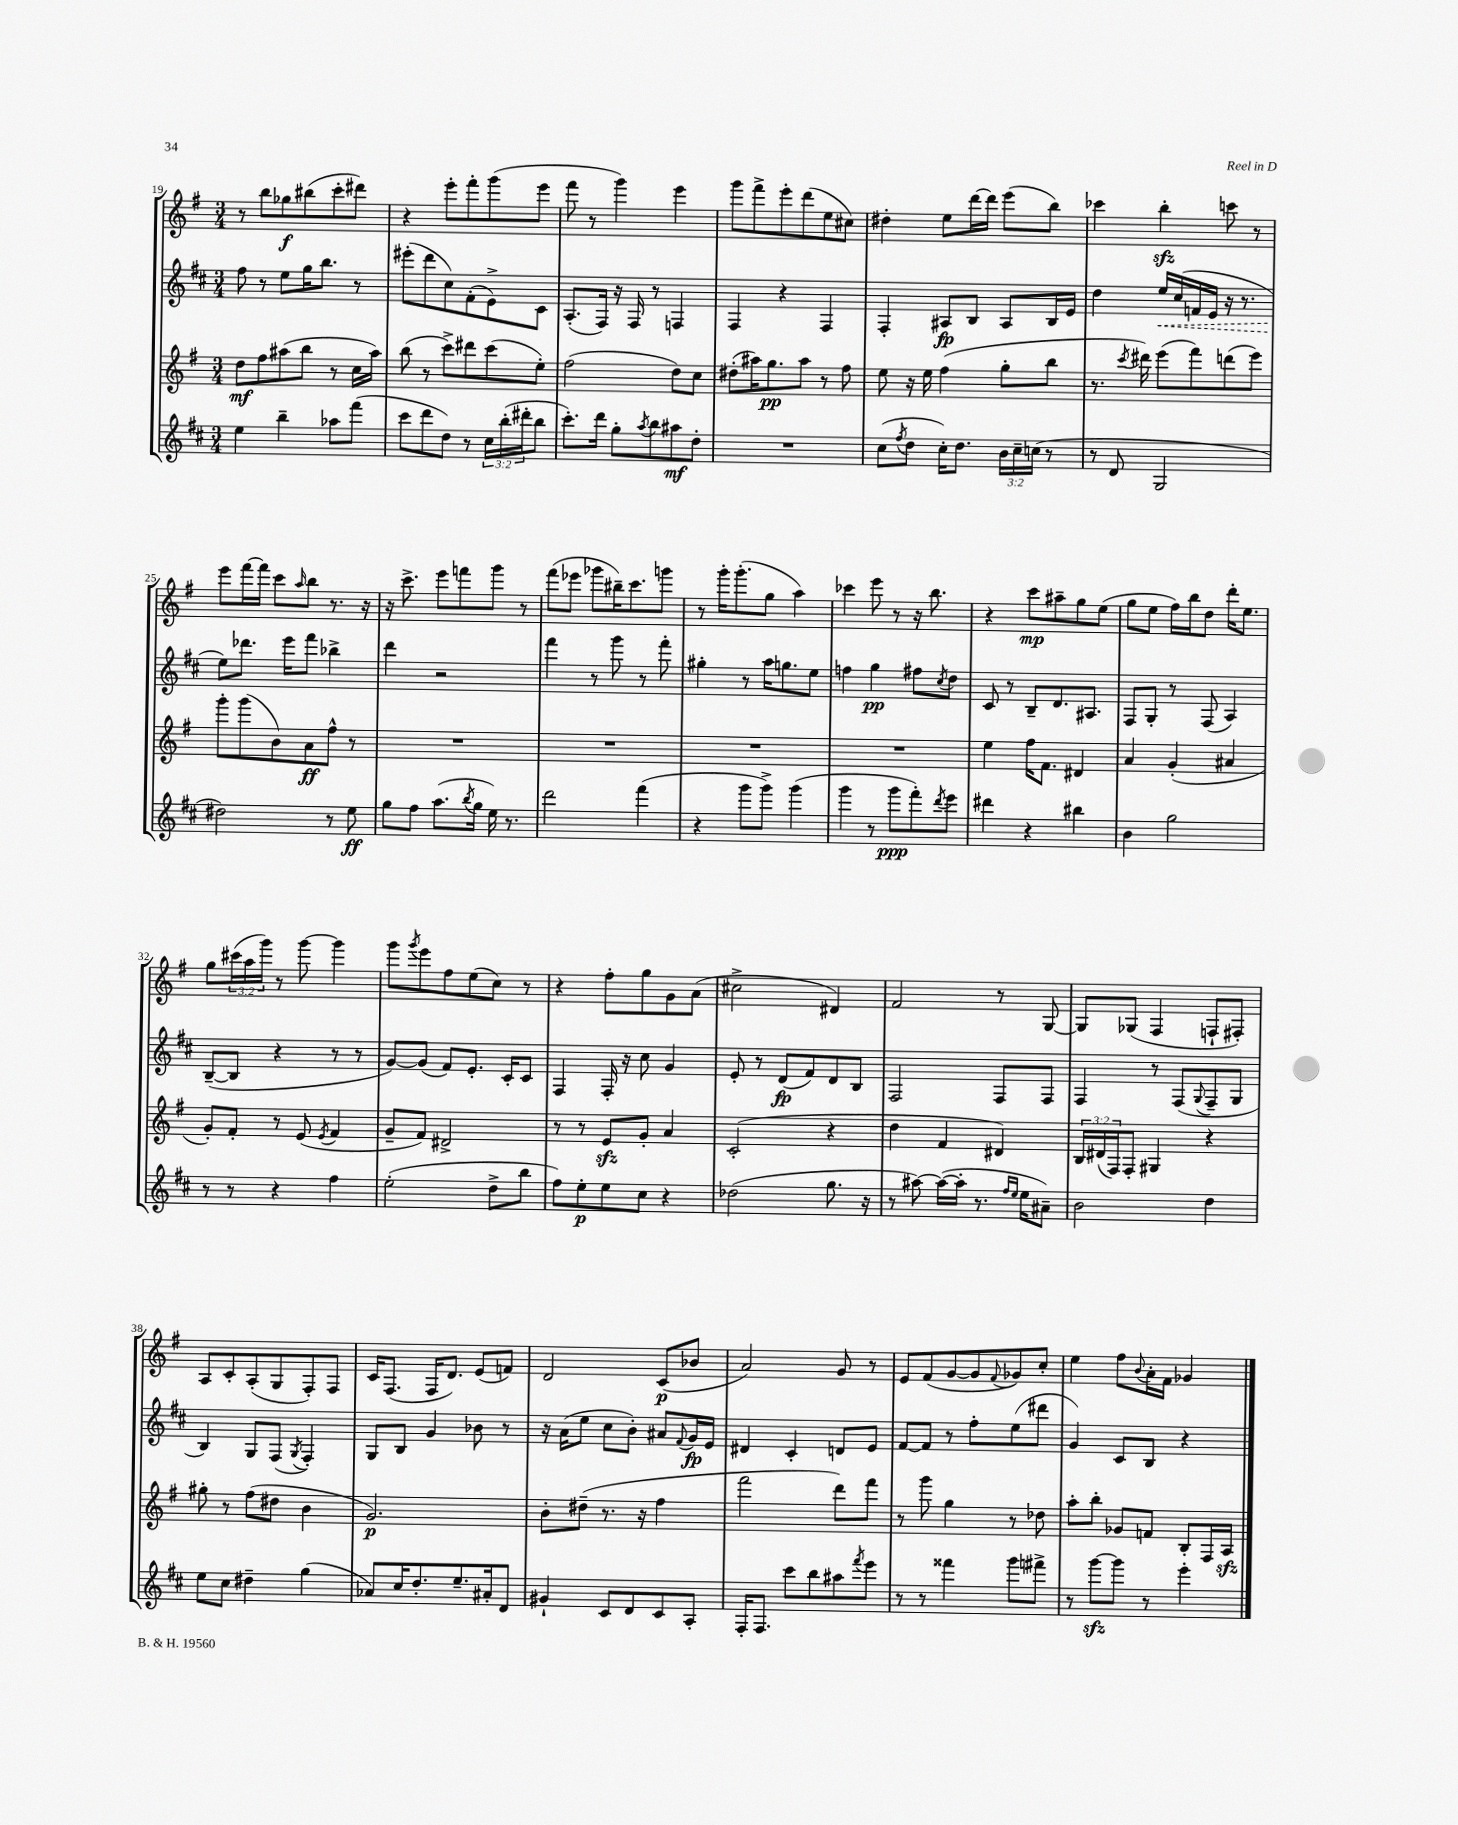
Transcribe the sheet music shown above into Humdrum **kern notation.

**kern	**kern	**kern	**kern
*staff4	*staff3	*staff2	*staff1
*clefG2	*clefG2	*clefG2	*clefG2
*k[f#c#]	*k[f#]	*k[f#c#]	*k[f#]
*M3/4	*M3/4	*M3/4	*M3/4
4ee	8dd	8ff#	8r
.	8ff#	8r	8bb
4bb~	(8aa#	8ee	8gg-
.	8bb	16gg	(8bb#
.	.	8.bb	.
8aa-	8r	.	8ccc'
(8fff#	16cc	8r	8ddd#)
.	16aa#)	.	.
=	=	=	=
8ccc#	(8bb	(8eee#'	4r
8ddd	8r	8ddd	.
8dd)	8ccc^)	8cc#)	8eee'
8r	8ddd#	(8f#'	8fff#'
24cc#	(8ccc	8e^)	(8ggg
(24bb'	.	.	.
24ddd#'	.	.	.
8bb	8ee')	8c#	8eee
=	=	=	=
8.ccc#')	(2ff#	(8.A'	8fff#
.	.	.	8r
16ddd	.	16F#)	.
8gg'	.	16r	4ggg)
.	.	16F#	.
8qaa	.	.	.
8bb	.	8r	.
8aa#	8dd)	4F	4eee
8dd'	8cc	.	.
=	=	=	=
2.r	(8dd#'	4F#	8ggg
.	16aa#)	.	8fff#^
.	8.gg	.	.
.	.	4r	8eee'
.	8aa#	.	(8ddd
.	8r	4F#	8ee
.	8ff#	.	8cc#)
=	=	=	=
(8cc#	8ee	4F#'	4dd#'
8qff#	.	.	.
8dd	16r	.	.
.	16ee	.	.
16cc#')	(4ff#	8A#	8ee
8.dd	.	.	.
.	.	8B	[16ddd
.	.	.	16ddd]
24b	8gg'	8A#	(8eee
24cc#~	.	.	.
(24cc	.	.	.
8r	8bb	16B	8bb)
.	.	16e	.
=	=	=	=
8r	8.r	4dd	4ccc-
8d	.	.	.
.	8qccc	.	.
.	16ddd#)	.	.
2G	(8eee	16ee	4bb'
.	.	(16cc#	.
.	8fff#)	16f	.
.	.	16e	.
.	(8ddd	16r	8ccc
.	.	8.r	.
.	8eee)	.	8r
=	=	=	=
2dd#)	8ggg'	8ee)	8eee
.	(8ggg	8.ddd-	[16fff#
.	.	.	16fff#]
.	8b)	.	8ccc
.	.	16eee	.
.	.	.	16qqaa
.	8a	8fff#	8bb
8r	8ff#^^	4bb-^	8.r
8ee	8r	.	.
.	.	.	16r
=	=	=	=
8gg	2.r	4ddd	16r
.	.	.	8.ccc^
8ff#	.	.	.
(8.aa	.	2r	8eee
.	.	.	8fff
8qbb	.	.	.
16gg	.	.	.
16ee)	.	.	8ggg
8.r	.	.	.
.	.	.	8r
=	=	=	=
2ddd	2.r	4fff#	(8fff#
.	.	.	8eee-
.	.	8r	8ggg-
.	.	8ggg	16bb#~)
.	.	.	8.ccc
(4fff#	.	8r	.
.	.	8fff#'	8ggg
=	=	=	=
4r	2.r	4gg#'	8r
.	.	.	16ggg'
.	.	.	(8.ggg'
8ggg	.	8r	.
8ggg^)	.	16aa	8gg
.	.	8.gg	.
(4ggg	.	.	4aa)
.	.	8ee	.
=	=	=	=
4ggg	2.r	4ff	4ccc-
8r	.	4gg	8eee
8ggg	.	.	8r
8fff#')	.	8ff#	16r
.	.	.	8.bb
8qddd	.	8qcc#	.
8eee	.	8dd	.
=	=	=	=
4ddd#	4ee	8c#	4r
.	.	8r	.
4r	16ff#	8B~	8ccc
.	8.f#	.	.
.	.	8.d	8aa#~
4bb#	4d#	.	8gg
.	.	8.A#	.
.	.	.	(8ee
=	=	=	=
4b	4a	8F#	8gg
.	.	8G'	8ee
2gg	(4g'	8r	16ff#)
.	.	.	16bb
.	.	(8F#	8dd
.	4a#	4A)	16ddd'
.	.	.	8.ee
=	=	=	=
8r	8g')	([8B~	8gg
8r	8f#'	8B]	(24ccc#
.	.	.	24aa
.	.	.	24ggg)
4r	8r	4r	8r
.	(8e	.	[8ggg
.	8qe	.	.
4ff#	4f#	8r	4ggg]
.	.	8r	.
=	=	=	=
(2ee'	8g~	[8g)	8ggg
.	.	.	8qggg
.	8f#)	(8g]	8eee
.	2d#^	8f#)	8ff#
.	.	8.e'	(8ee
8dd^	.	.	8cc)
.	.	16c#'	.
8bb	.	8c#	8r
=	=	=	=
8ff#)	8r	4F#	4r
8ee'	8r	.	.
8ee	8e	16F#'	8ff#'
.	.	16r	.
8cc#	8g'	8cc#	8gg
4r	4a	4g	8g
.	.	.	(8a
=	=	=	=
(2dd-	(2c'	8e'	2cc#^
.	.	8r	.
.	.	(8d	.
.	.	8f#)	.
8.gg	4r	8d	4d#)
.	.	8B	.
16r	.	.	.
=	=	=	=
8r	4dd	2F#	2f#
[8aa#)	.	.	.
(16aa#_	4f#	.	.
16aa#']	.	.	.
8.r	.	.	.
.	4d#)	8F#	8r
16qqff#	.	.	.
16qqee	.	.	.
16ee	.	.	.
8a#~)	.	8F#	[8G
=	=	=	=
2b	24B	4F#	8G]
.	(24d#	.	.
.	24F#)	.	.
.	8F#'	.	(8G-
.	4G#	8r	4F#
.	.	(8F#	.
.	.	8qqG	.
4dd	4r	8F#~	8F`
.	.	8G	8F#')
=	=	=	=
8ee	8gg#'	4B)	8A
8cc#	8r	.	8c'
4dd#~	(8ff#	8G	(8A'
.	8dd#	(8F#	8G
.	.	8qG	.
(4gg	4b	4F#')	8F#')
.	.	.	8F#
=	=	=	=
8a-)	2.g)	8G	16c
.	.	.	(8.F#
16cc#	.	8B	.
8.dd'	.	.	.
.	.	4g	16F#
.	.	.	8.d)
8.ee~	.	.	.
.	.	8b-	(8e
16a#'	.	.	.
8d	.	8r	8f)
=	=	=	=
4g#`	8b'	16r	2d
.	.	(16a	.
.	(8dd#~	8ee	.
8c#	8.r	8cc#	.
8d	.	8b')	.
.	16r	.	.
8c#	4ff#	8a#	(8c
.	.	8qqf#	.
8A'	.	16g	8b-
.	.	16e	.
=	=	=	=
16F#'	2fff#	4d#	2a)
8.F#	.	.	.
8ccc#	.	4c#'	.
8bb	.	.	.
8aa#	8ddd)	8d	8g
8qfff#	.	.	.
8eee	8fff#	8e	8r
=	=	=	=
8r	8r	[8f#	8e
8r	8ggg	8f#]	(8f#
4fff##	4gg	8r	[8g
.	.	8ff#'	8g]
.	.	.	8qqf#
8ggg	8r	(8ee	8g-)
8fff#^	8dd-	8ddd#	8cc'
=	=	=	=
8r	8aa'	4g)	4ee
[8ggg	8bb'	.	.
8ggg]	8g-	8c#	8ff#
.	.	.	8qqb
8r	8f	8B	16a'
.	.	.	16f#
4eee'	8B'	4r	4g-
.	16F#	.	.
.	16A	.	.
==	==	==	==
*-	*-	*-	*-
